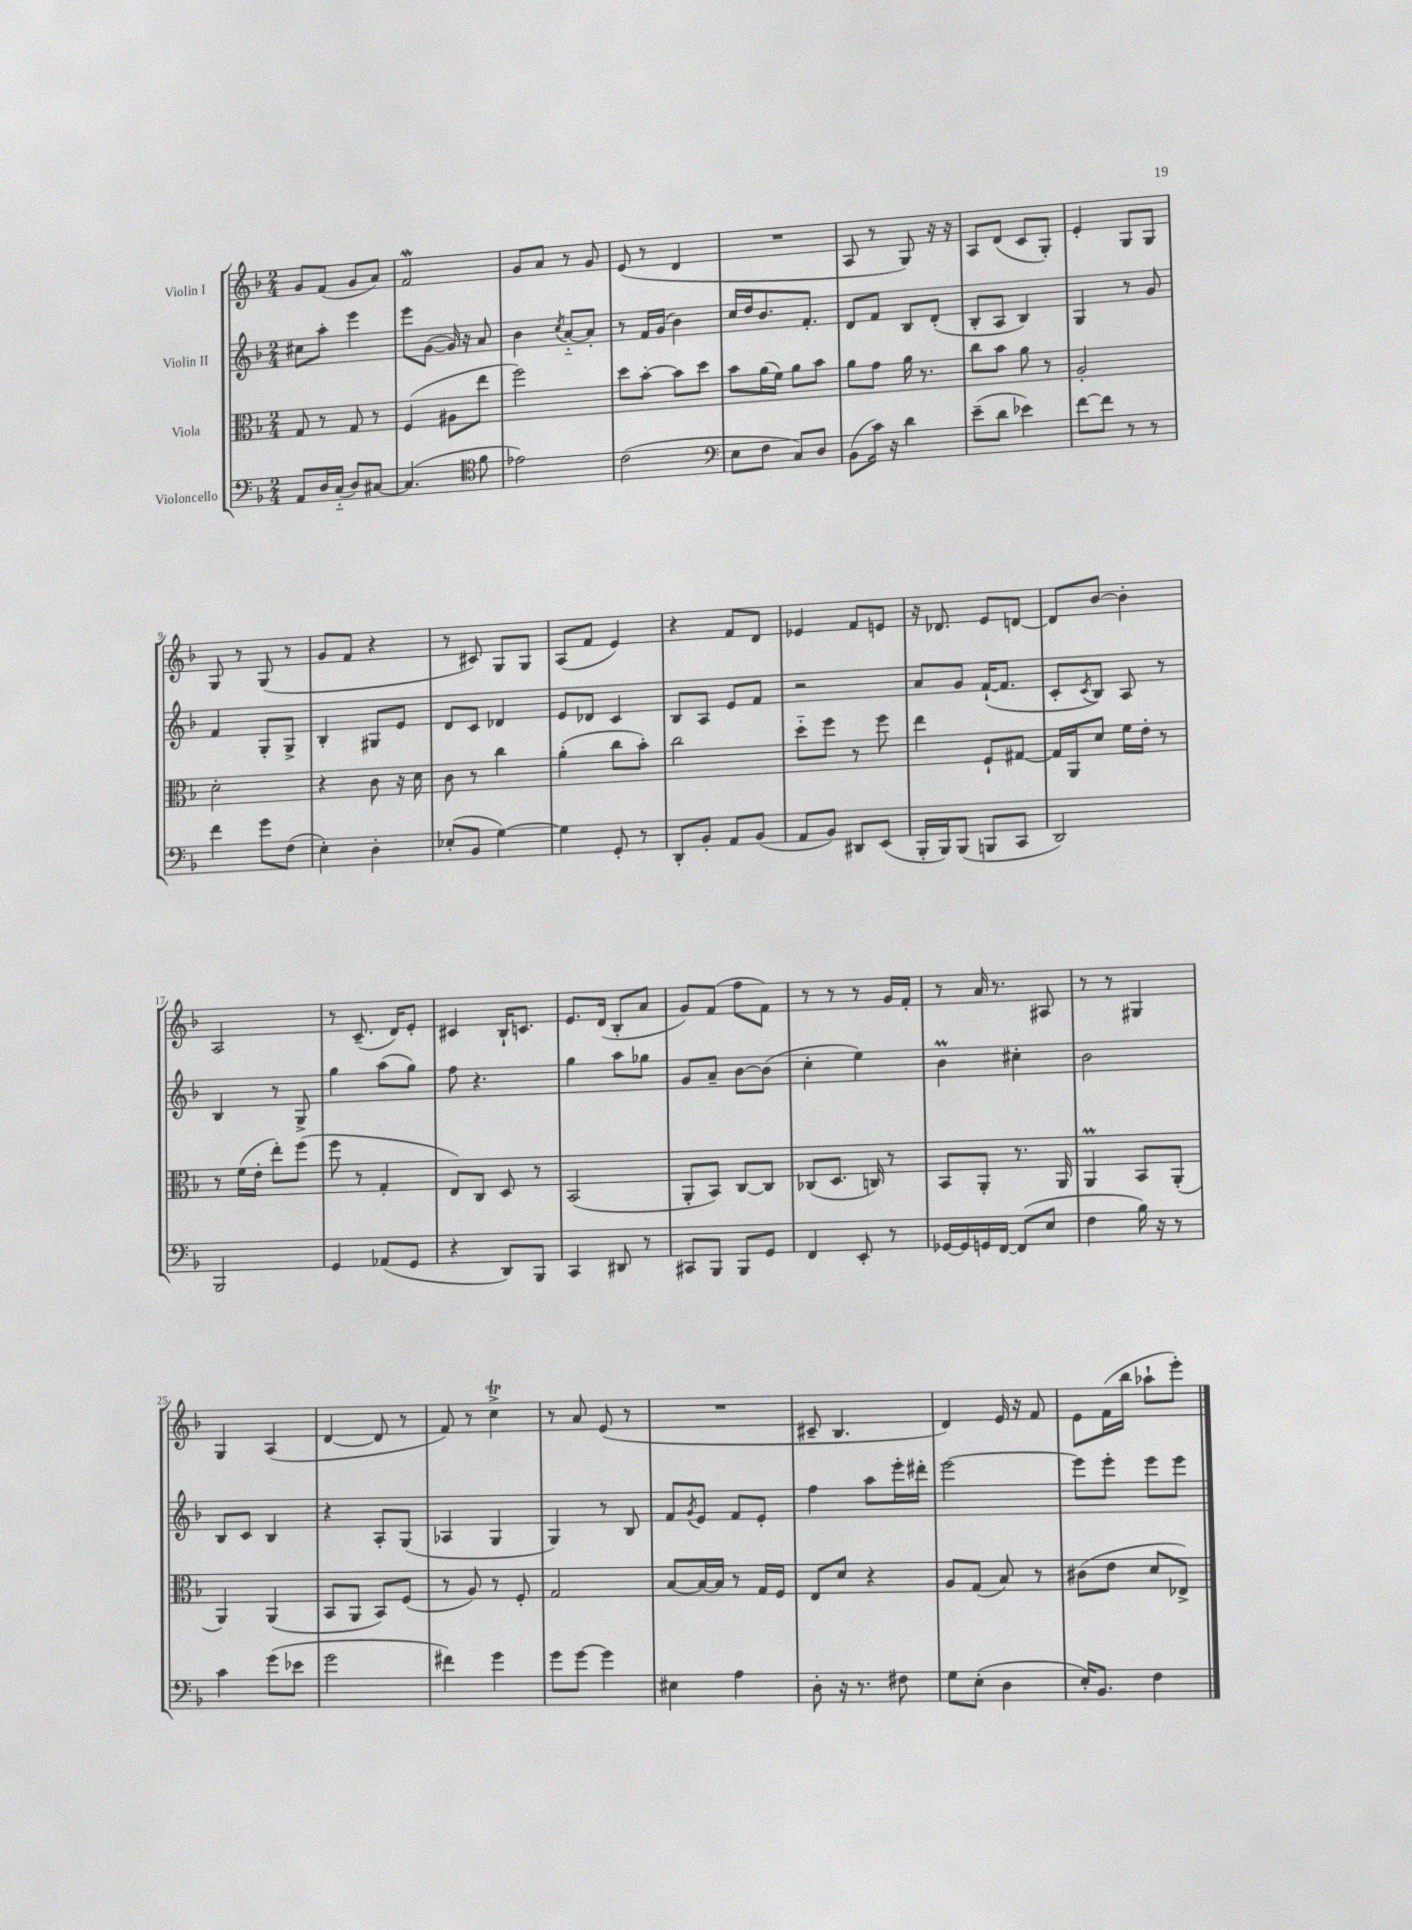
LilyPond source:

<<
\new StaffGroup <<
\new Staff = "s0" \with { instrumentName = "Violin I" } {
    \clef treble \key f \major \numericTimeSignature \time 2/4
    g'8 f'8( g'8 a'8) |
    f'2\mordent |
    g'8 a'8 r8 g'8 |
    e'8( r8 d'4 |
    R2 |
    a8 r8 g8) r16 r16 |
    a8 d'8( c'8 g8-.) |
    e'4-. g8 g8 |
    g8 r8 g8( r8 |
    g'8 f'8 r4 |
    r8 cis'8) g8 g8 |
    a8( f'8 e'4) |
    r4 f'8 d'8 |
    ees'4 f'8 e'8 |
    r16 des'8. e'8 d'8~ |
    d'8 bes'8~ bes'4-. |
    a2 |
    r8 c'8.--( d'16) e'8-. |
    cis'4 bes16-! c'8. |
    e'8. d'16( bes8-. a'8 |
    g'8) f'8( f''8 f'8) |
    r8 r8 r8 g'16 f'16-. |
    r8 a'16 r8. ais8 |
    r8 r8 gis4 |
    g4 a4( |
    d'4~ d'8 r8 |
    f'8) r8 c''4->\trill |
    r8 a'8 e'8( r8 |
    R2 |
    cis'8-- bes4. |
    d'4) e'16 r16 f'8 |
    e'8 f'16( bes''16 aes''8-! e'''8-.) \bar "|." |
}
\new Staff = "s1" \with { instrumentName = "Violin II" } {
    \clef treble \key f \major \numericTimeSignature \time 2/4
    cis''8 a''8-. e'''4 |
    e'''8 g'8~( g'16) r16 a'8 |
    bes'4 \acciaccatura { c''8 } a'8~-_ a'8-. |
    r8 f'16 g'16( bes'4) |
    c''16 d''16 bes'8. f'8.-. |
    d'8 f'8 bes8 d'8-.( |
    bes8-. a8 bes4) |
    g4 r8 g'8 |
    f'4 g8-. g8-> |
    bes4-. gis8 e'8 |
    d'8 c'8 des'4 |
    e'8 des'8 c'4 |
    bes8 a8 e'8 f'8 |
    r2 |
    a'8 g'8 f'16~-!( f'8. |
    c'8-. \acciaccatura { c'8 } bes8) a8 r8 |
    bes4 r8 g8-> |
    g''4 a''8( g''8) |
    f''8 r4. |
    g''4 a''8 ges''8 |
    g'8 a'8-- bes'8~ bes'8( |
    c''4-. e''4) |
    bes'4\prall cis''4-. |
    bes'2 |
    bes8 c'8 bes4 |
    r4 a8-. g8( |
    aes4 g4 |
    g4) r8 bes8 |
    f'8 \acciaccatura { g'8 } e'8 f'8 e'8-. |
    f''4 a''8 e'''16-. dis'''16-. |
    e'''2~ |
    e'''8 e'''8-. e'''8 e'''8 \bar "|." |
}
\new Staff = "s2" \with { instrumentName = "Viola" } {
    \clef alto \key f \major \numericTimeSignature \time 2/4
    g8 r8 g8 r8 |
    f4( ais8 e''8 |
    f''2) |
    d''8 bes'8~-. bes'8 d''8 |
    bes'8 a'16( f'16) a'8 bes'8 |
    a'8 g'8 a'16 r8. |
    c''8 bes'8 a'8 r8 |
    a2-. |
    d'2-. |
    r4 c'8 r16 d'16 |
    c'8 r8 c''4 |
    a'4-.( c''8 bes'8-.) |
    c''2 |
    d''8-_ f''8 r8 f''8 |
    e''4 f8-! gis8~ |
    gis16 a,16 d'8 f'16 e'16-. r8 |
    r8 f'16( e'16-. e''8-.) f''8( |
    f''8 r8 g4-. |
    e8) c8 d8 r8 |
    bes,2( |
    a,8-. bes,8) c8~ c8 |
    ces8( d8. c16) r8 |
    bes,8 a,8-. r8. a,16 |
    a,4\prall bes,8 a,8-.( |
    a,4) a,4( |
    bes,8 a,8 bes,8) f8( |
    r8 a8) r8 f8-. |
    g2 |
    bes8~ bes16~ bes16 r8 g16 f16 |
    e8 d'8 r4 |
    a8 g8( bes8) r8 |
    cis'8( e'8 d'8 ees8->) \bar "|." |
}
\new Staff = "s3" \with { instrumentName = "Violoncello" } {
    \clef bass \key f \major \numericTimeSignature \time 2/4
    a,8 d16 c16-_( d8) cis8~ |
    cis4.( \clef tenor f'8 |
    ees'2) |
    c'2( |
    \clef bass e8 f8 c8) d8 |
    bes,8( c'16) r16 d'4 |
    e'8--( d'8 ees'4) |
    f'8~ f'8 r8 r8 |
    f'4 g'8 f8( |
    e4-.) d4-. |
    ees8-.( bes,8 g4~) |
    g4 g,8-. r8 |
    d,8-. bes,8-. a,8 bes,8( |
    a,8 bes,8) dis,8 e,8( |
    bes,,16-. bes,,16) bes,,8( b,,8 c,8 |
    d,2) |
    bes,,2 |
    g,4 aes,8( g,8 |
    r4 d,8) bes,,8 |
    c,4 dis,8 r8 |
    cis,8 bes,,8 bes,,8 g,8 |
    f,4 e,8-. r8 |
    ges,16~ ges,16 g,16 f,16~ f,8( e8 |
    f4 bes16) r16 r8 |
    c'4 g'8( ees'8 |
    g'2 |
    fis'4) g'4 |
    g'8 g'8~ g'4 |
    eis4 a4 |
    d8-. r16 r8. fis8 |
    g8 e8-.( d4 |
    e16-.) bes,8. f4 \bar "|." |
}
>>
>>
